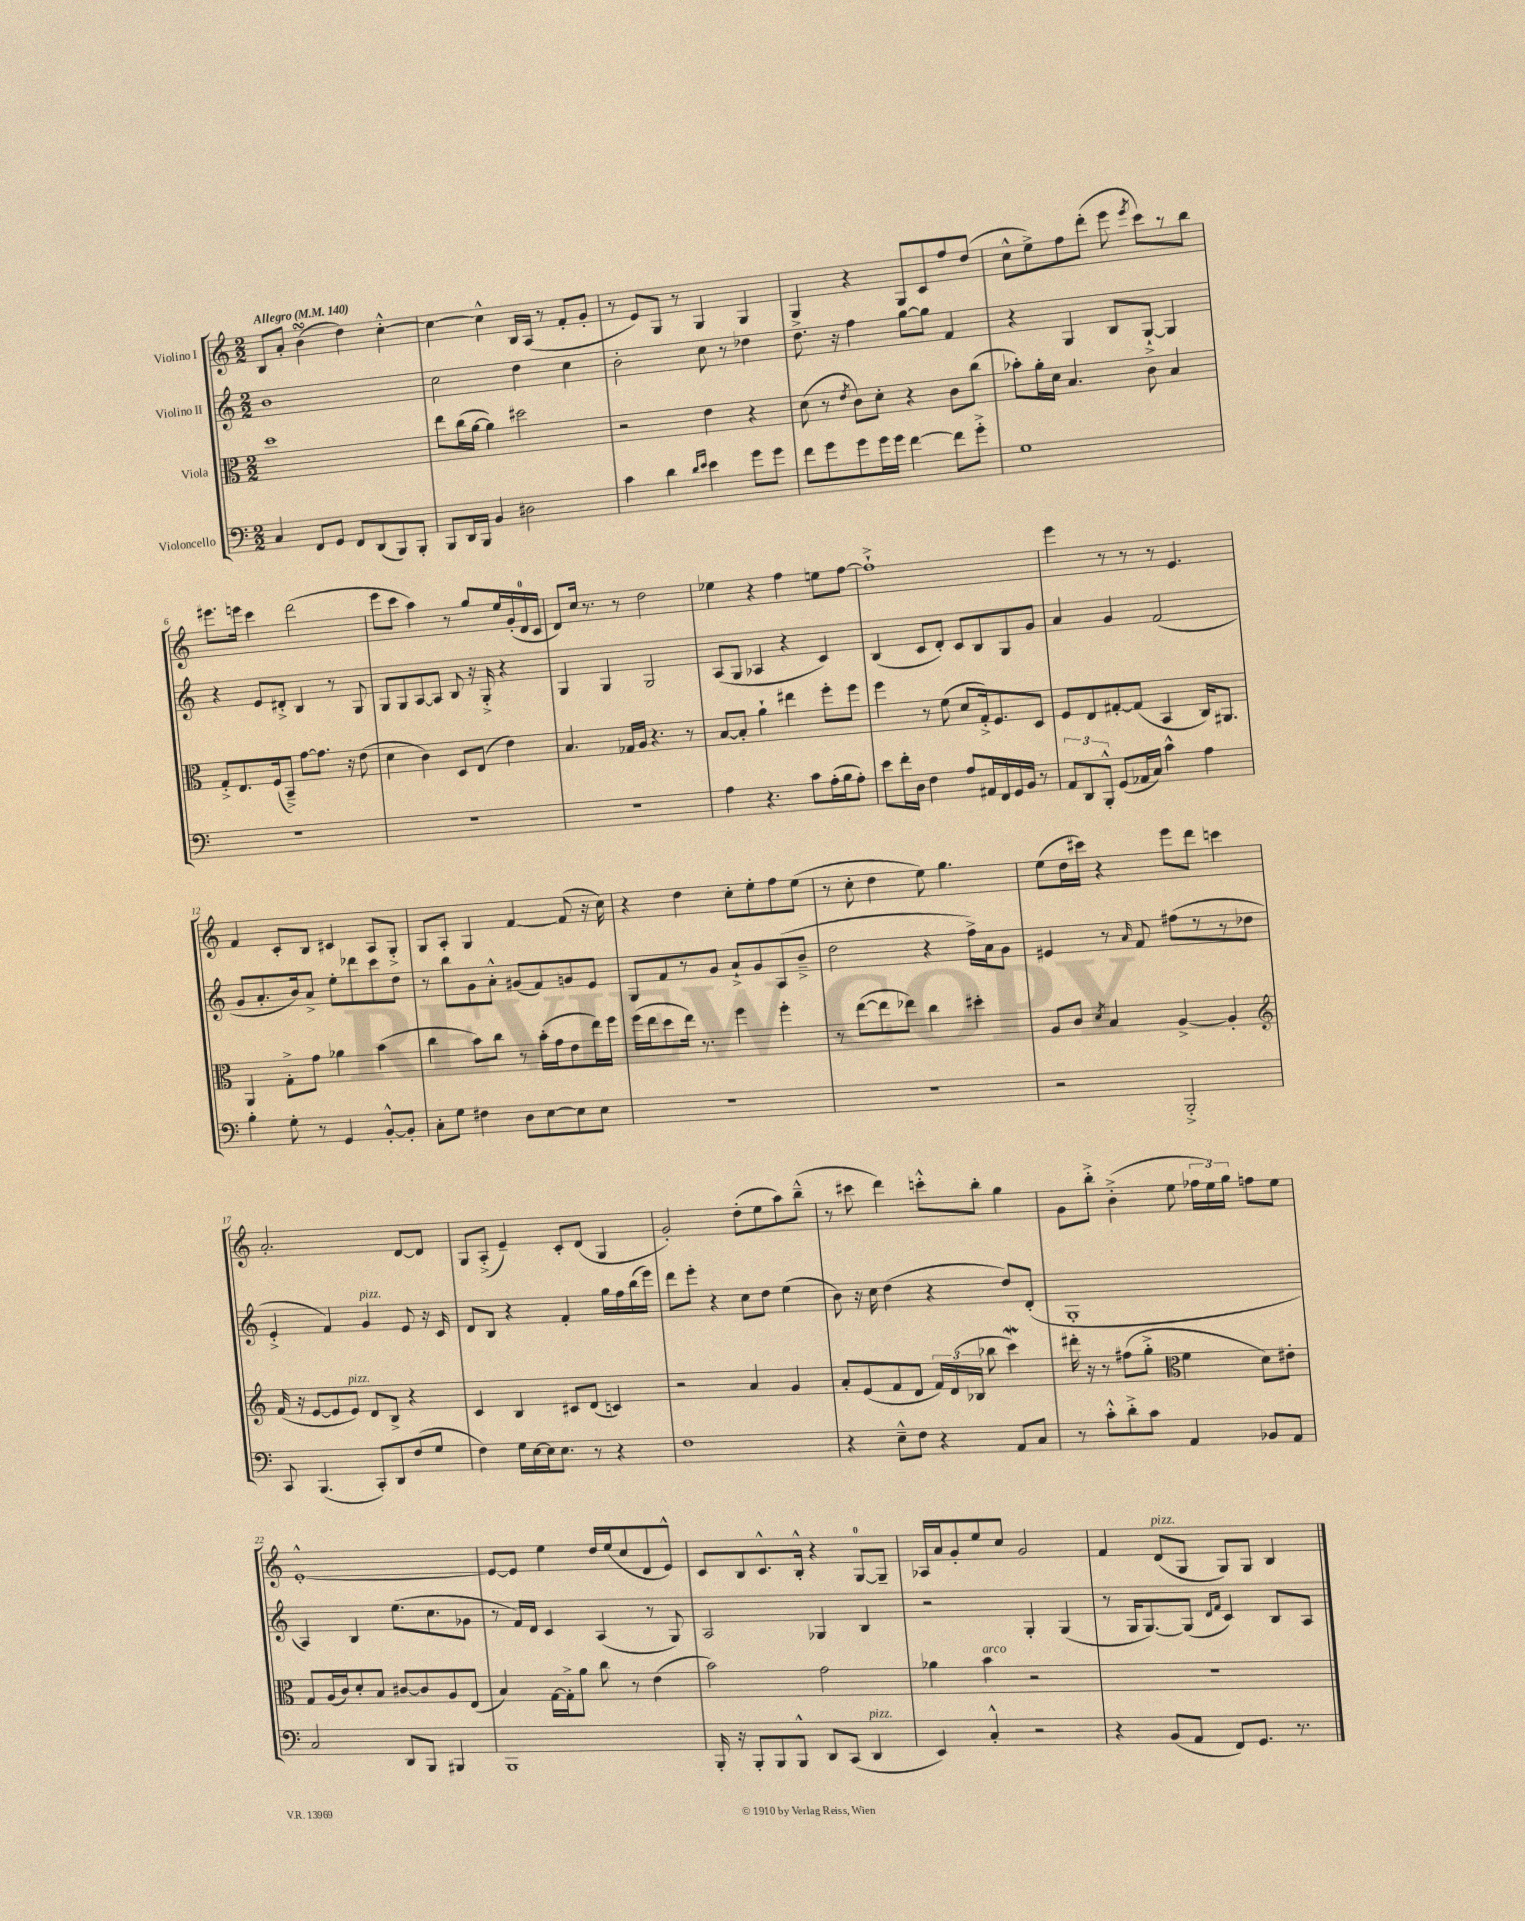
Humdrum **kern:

**kern	**kern	**kern	**kern
*staff4	*staff3	*staff2	*staff1
*clefF4	*clefC3	*clefG2	*clefG2
*k[]	*k[]	*k[]	*k[]
*M2/2	*M2/2	*M2/2	*M2/2
*MM140	*MM140	*MM140	*MM140
4C	1dd	1b	8B
.	.	.	8a'
8FF	.	.	(4b
8GG	.	.	.
8FF	.	.	4dd)
(8DD	.	.	.
8BBB)	.	.	[4cc'^^
8BBB'	.	.	.
=	=	=	=
8BBB	8ee	2cc	4cc_
16DD	(16cc	.	.
16BBB	[16a	.	.
4BB	4a])	.	4cc^^]
2D#	2dd#	4dd	16B
.	.	.	(16A
.	.	.	8r
.	.	4cc	8f'
.	.	.	8g'
=	=	=	=
4c	2r	2b'	8r
.	.	.	8e)
4d	.	.	8G
.	.	.	8r
16qqd	.	.	.
16qqe	.	.	.
4e	4e	8cc	4G
.	.	8r	.
8g	4r	4dd-	4G
8g	.	.	.
=	=	=	=
8f	(8d	8.dd	4G^
8g	8r	.	.
.	.	16r	.
.	8qe	.	.
8g	8c)	4ff	4r
16g	8d'	.	.
16g	.	.	.
[4f	4r	[8gg	8G
.	.	8gg]	8c
8f]	8c	4f	8ff
8g'^	(8cc	.	(8dd
=	=	=	=
1G	8b-')	4r	8cc^^
.	16a'	.	8ee^)
.	16d	.	.
.	4.B	4G	8ff
.	.	.	(8ddd'
.	.	8B	8eee
.	.	.	8qeee
.	8c	[8G`^	8ccc)
.	4B	4G]	8r
.	.	.	8bb
=	=	=	=
1r	8G'^	4r	8.eee#
.	8.E	.	.
.	.	.	16eee
.	.	8e	4ccc
.	(16F	.	.
.	8BB~^)	8d#'^	.
.	[8g	4B	(2ddd
.	8.g]	.	.
.	.	8r	.
.	16r	.	.
.	(8e	8G	.
=	=	=	=
1r	4d	8G	8eee
.	.	8G	8ccc
.	4c)	[8A	4aa)
.	.	8A]	.
.	8D	8B	8r
.	(8E	16r	8gg
.	.	16G'^	.
.	4e)	4r	16ee
.	.	.	(16g'
.	.	.	16d
.	.	.	16c
=	=	=	=
1r	4.B	4G	8d)
.	.	.	16cc
.	.	.	8.r
.	.	4G	.
.	16G-	.	8r
.	16A	.	.
.	4.r	2G	2dd
.	8r	.	.
=	=	=	=
4A	[8B	(8A	4ee-
.	8B']	8G	.
4.r	4a`	4A-	4r
.	4ee#	4r	4ff
8c	.	.	.
(16A'	8ff'	4c)	8ee
16B	.	.	.
8A')	8ff	.	[8ff
=	=	=	=
8e	4ff	(4B	1ff`^]
16f'	.	.	.
16D	.	.	.
4F	8r	8c	.
.	(8f	8d')	.
8A	8d	8c	.
16AA#	16G'^)	8B	.
16FF	8.F	.	.
16GG	.	8G	.
16BB	.	.	.
8r	8D	8g	.
=	=	=	=
12AA	8F	4a	4eee
12DD	.	.	.
.	8E	.	.
12BBB'^^	.	.	.
(8GG	[8G#'	4g	8r
16AA-	(8G#]	.	8r
16C)	.	.	.
4c^^	4BB	(2f	8r
.	.	.	4.e
4A	16C)	.	.
.	8.AA#	.	.
=	=	=	=
4B'	4AA	8g	4f
.	.	8.a'	.
8G'	8G'^	.	8c'
.	.	16b)	.
8r	8g	8a^	8B
4GG	4a-	8ee'	4c#
.	.	8ddd-	.
[8BB'^^	(4b	8ccc	8A
8BB']	.	8dd	8G'^
=	=	=	=
8C'	4cc	8r	8G
8G	.	8bb	8A'
4F#	8b)	8g	4G
.	8cc	8a'^^	.
8D	8r	(8g#	[4f
[8E	(16b'	8f)	.
.	16g	.	.
8E]	8e	8g	(8f]
8E	16ee)	8e	16r
.	16ff	.	16cc)
=	=	=	=
1r	(16ff	8G	4r
.	16ee	.	.
.	8dd	8f	.
.	16ee)	8r	4dd
.	8.r	.	.
.	.	8g	.
.	4ff	8a`^	8cc'
.	.	8g	8ee'
.	4ff'	(8A	8ff
.	.	8b~^	(8ee
=	=	=	=
1r	8r	2dd	8r
.	([8ee	.	8cc'
.	8ee]	.	4dd
.	8ee-)	.	.
.	4cc	4r	8ee)
.	.	.	4.gg
.	4dd#'	16ff^)	.
.	.	16a	.
.	.	8g	.
=	=	=	=
2r	8A	4e#	(8ee
.	8c	.	16dd
.	.	.	16ccc#)
.	8qd	.	.
.	4B	8r	4r
.	.	16qqa	.
.	.	8f	.
2BBB'^	[4A^	(8ff#	8eee
.	.	8r	8ddd
.	4A']	8r	4ccc
.	.	8dd-	.
=	=	=	=
*	*clefG2	*	*
8CC	(16f	4e'^	2.a'
.	16r	.	.
(4.BBB	[8e	.	.
.	8e]	4f)	.
.	8e)	.	.
8CC')	8d	4g	.
8DD	8B^	.	.
(8F	4r	8e	[8d
8G	.	16r	8d]
.	.	16c	.
=	=	=	=
4F)	4c	8d	8G
.	.	8B	(8A'^
16G	4B	4r	4e~)
[16E	.	.	.
16E]	.	.	.
8.E	.	.	.
.	8c#	4f'	8c'
8r	(8d	.	(8d
4r	4c)	16gg	4G
.	.	16ff	.
.	.	(16bb	.
.	.	16eee)	.
=	=	=	=
1F	2r	8ddd	2g')
.	.	8eee'	.
.	.	4r	.
.	4a	8cc	(8dd'
.	.	8dd	8ee
.	4g	(4ee	8aa)
.	.	.	(8bb~^^
=	=	=	=
4r	8a'	8b)	8r
.	(8e	16r	8ccc#
.	.	16cc	.
8E~^^	8f	(4dd	4ddd)
8F	8d	.	.
4r	24f)	4r	8ccc'^^
.	(24d	.	.
.	24B-	.	.
.	8bb-	.	8bb'
8AA	4ccc)	8dd)	4gg
8C	.	(8d'	.
=	=	=	=
8r	16ddd#'	1G'	8g
.	16r	.	.
8c'^^	8r	.	8bb'^
8d'^	(8ff#	.	(4b'^
8c	8gg'^	.	.
*	*clefC3	*	*
4AA	4f	.	8ee
.	.	.	24ff-
.	.	.	24ee)
.	.	.	24gg
8BB-	8d)	.	8ff
8AA	8e#'	.	8ee
=	=	=	=
2C	8G	4A)	[1e'^^
.	(16A	.	.
.	16c)	.	.
.	8d'	4B	.
.	8B	.	.
8DD	[8c#	(8.ee	.
8BBB	8c#]	.	.
.	.	8.cc	.
4BBB#	8A	.	.
.	(8E	8g-	.
=	=	=	=
1BBB	4B)	8r	8e_
.	.	16f)	8e]
.	.	16d	.
.	[16G	4c	4ee
.	16G'^]	.	.
.	8a	.	.
.	8cc	(4A	16dd
.	.	.	(16ee
.	8r	.	8cc
.	(4e	8r	8d
.	.	8G)	8e^^)
=	=	=	=
16BBB'	2b)	2A	8c
16r	.	.	.
8BBB'	.	.	8B
8BBB	.	.	8.c^^
8BBB^^	.	.	.
.	.	.	16B'^^
8DD	2g	4G-	4r
(8CC	.	.	.
4DD	.	4B	[8G
.	.	.	8G~]
=	=	=	=
4EE)	4a-	2r	16A-
.	.	.	16a
.	.	.	8g'
4C'^^	4b	.	8ee
.	.	.	8cc
2r	2r	4G'	2g
.	.	(4G	.
=	=	=	=
4r	1r	8r	4f
.	.	16G	.
.	.	[8.G)	.
(8BB	.	.	(8d
8AA	.	(8G]	8G
.	.	16qqd	.
.	.	16qqf	.
8FF)	.	4c)	8G)
8.GG	.	.	8G
.	.	8B	4B
8.r	.	.	.
.	.	8A	.
==	==	==	==
*-	*-	*-	*-
